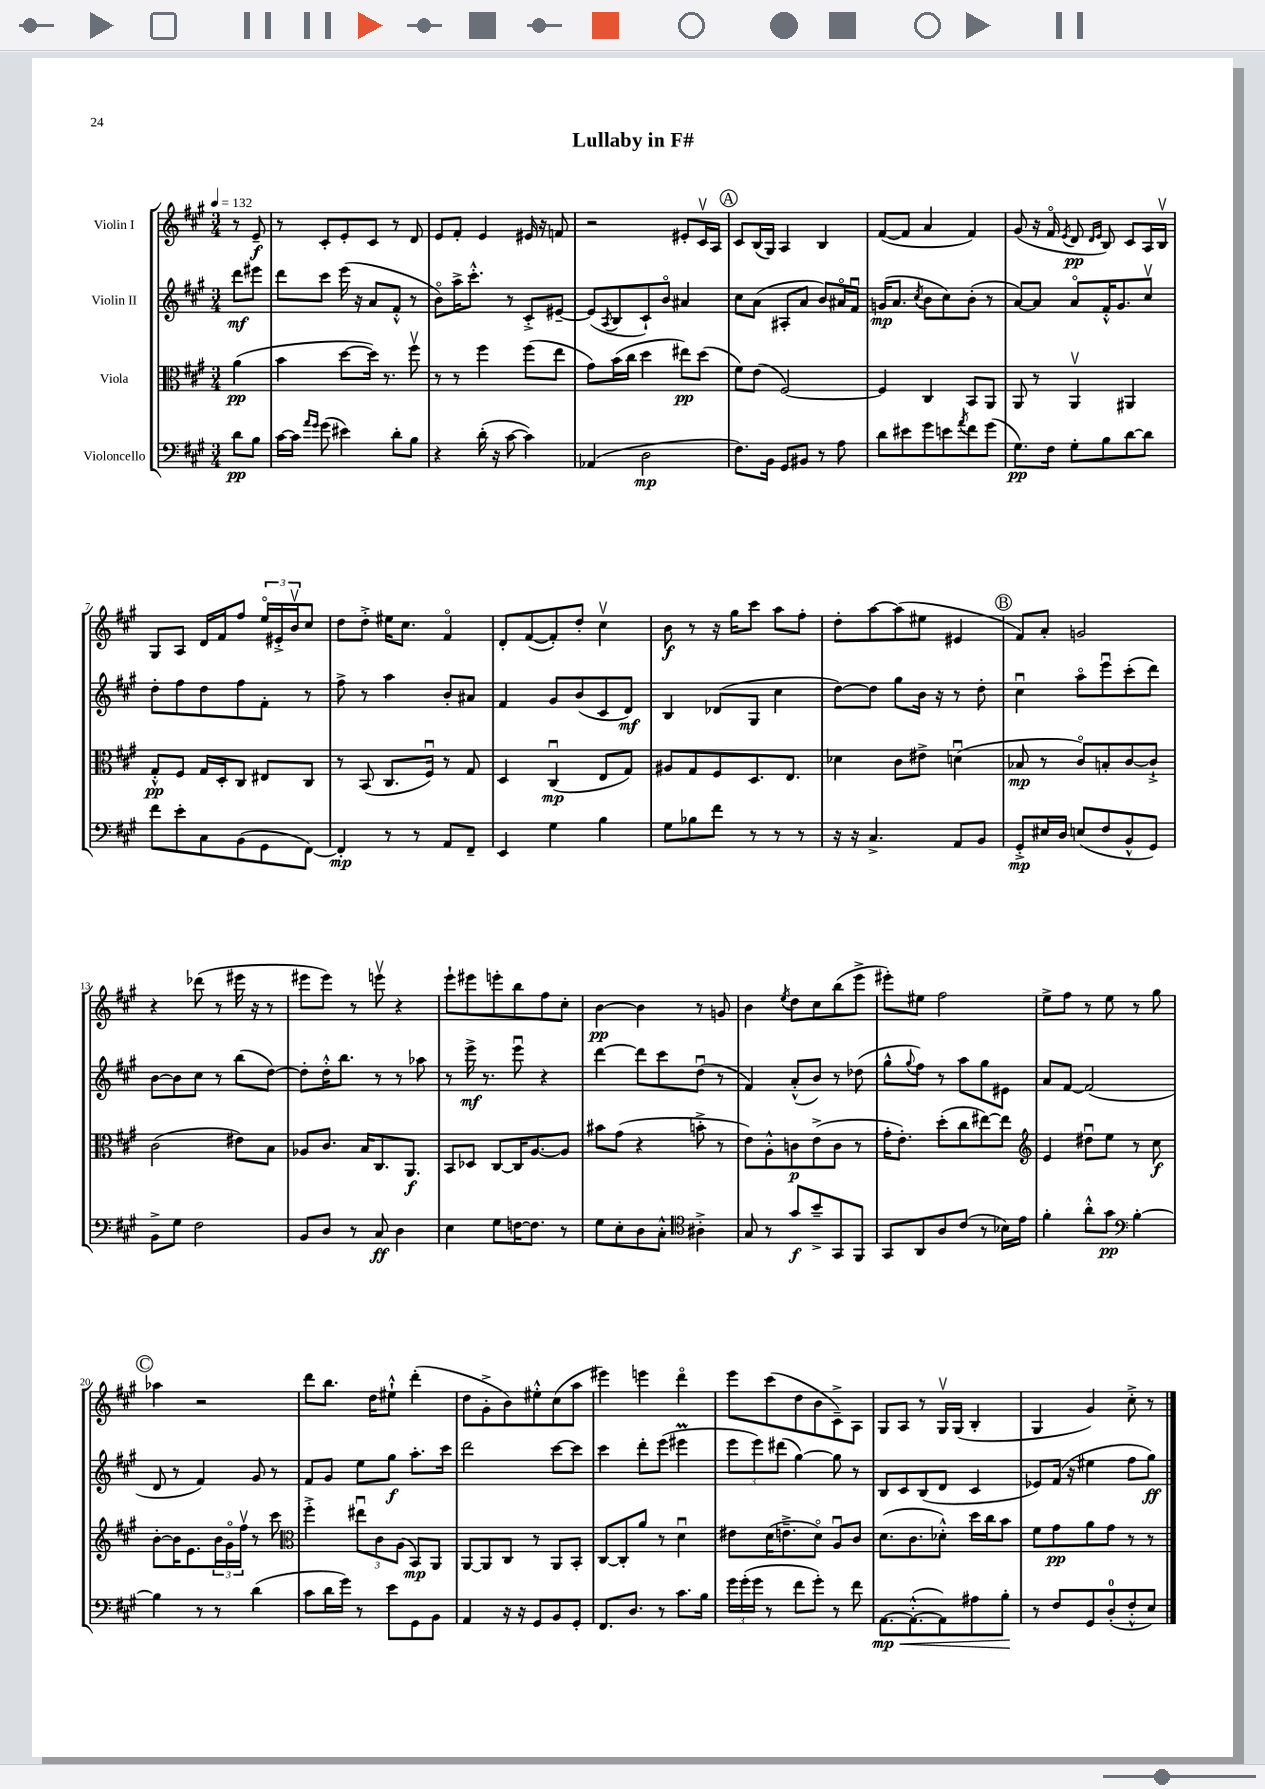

**kern	**kern	**kern	**kern
*staff4	*staff3	*staff2	*staff1
*clefF4	*clefC3	*clefG2	*clefG2
*k[f#c#g#]	*k[f#c#g#]	*k[f#c#g#]	*k[f#c#g#]
*M3/4	*M3/4	*M3/4	*M3/4
*MM132	*MM132	*MM132	*MM132
8d	(4a	8ddd	8r
8B	.	8eee#	8e~
=	=	=	=
[16c#	4b	8ddd	8r
16c#]	.	.	.
16qqa	.	.	.
16qqg#	.	.	.
(8g#	.	8ccc#	8c#'
4e#)	[8dd	(16eee	8e'
.	.	16r	.
.	16dd])	8a	8c#
.	8.r	.	.
8d'	.	8f#'^^	8r
8B	8ff#v	8r	8d
=	=	=	=
4r	8r	8bo)	8e
.	8r	16aa^	8f#'
.	.	8.ccc#'^^	.
(16d'	4ff#	.	4e
16r	.	.	.
[8c#	.	8r	.
4c#])	(8ff#	8c#'^	16e#
.	.	.	16r
.	8ee	[8e#~	8f
=	=	=	=
(4AA-	8g#)	(8e#]	2r
.	.	8qA	.
.	(16b	8B	.
.	16cc#	.	.
2D	4dd	8c#`)	.
.	.	8bo	.
.	8ee#)	4a#	8e#'
.	(8dd	.	16c#v
.	.	.	16A
=	=	=	=
8.F#)	8f#)	8cc#	8c#
.	(8e	(8a	(16B
16BB	.	.	16G#)
8GG#	[2F#)	8A#'	4A
8BB#	.	8a	.
8r	.	8b)	4B
8A	.	16a#o	.
.	.	16f#u	.
=	=	=	=
8d	4F#]	(16g	([8f#
.	.	8.a	.
8e#	.	.	8f#]
.	.	8qcc#	.
8g#	4C#	8b	4a
8e	.	8cc#)	.
8qa	.	.	.
8f#	8BB	(8b'	4f#)
(8g#	8AA	8r	.
=	=	=	=
8.G#)	8AA	[8a)	(8g#
.	8r	8a]	16r
16F#	.	.	16f#o
.	.	.	8qe
8G#'	4AAv	8ao	8d
.	.	.	16qqd
.	.	.	16qqe
8B	.	16f#'^^	8B)
.	.	8.g#	.
[8d	4AA#	.	8c#
8d]	.	8cc#v	16A
.	.	.	16Bv
=	=	=	=
8f#	8G#'^^	8dd'	8G#
8e'	8F#	8ff#	8A
8C#	16G#	8dd	16d
.	16D'	.	16f#
(8BB	8C#	8ff#	8ff#
8GG#	8E#	8f#'	24eeo
.	.	.	24e#'^
.	.	.	24bv
[8FF#)	8C#	8r	8cc#
=	=	=	=
4FF#']	8r	8ff#^	8dd
.	(8BB	8r	8dd'^
8r	8.C#	4aa	16ee#
.	.	.	8.cc#
8r	.	.	.
.	16F#u)	.	.
8AA	8r	8b'	4f#o
8FF#~	8G#	8a#	.
=	=	=	=
4EE	4D	4f#	8d'
.	.	.	([8f#
4G#	(4C#u	8g#	8f#'])
.	.	(8b	8dd'
4B	8E	8c#	4cc#v
.	8G#)	8d)	.
=	=	=	=
8G#	8A#	4B	8b
8B-	8G#	.	8r
8f#	8F#	(8d-	16r
.	.	.	16gg#
8r	8.D	8G#	8ccc#
8r	.	4cc#	8aa
.	8.E	.	.
8r	.	.	8ff#'
=	=	=	=
16r	4d-	[8dd)	8dd'
16r	.	.	.
4.C#^	.	8dd]	[8aa
.	8c#	8gg#	(8aa]
.	8e#^	16b	8ee#
.	.	16r	.
8AA	(4du	8r	4e#
8BB	.	8dd'	.
=	=	=	=
8GG#'^	8B-	4cc#u	8f#)
16E#	8r	.	8a'
16D	.	.	.
(8E	8c#o)	8aao	2g
8F#	8B'	8eeeu	.
8BB^^	[8c#	(8ccc#'	.
8GG#)	8c#`^]	8ddd)	.
=	=	=	=
8BB^	(2c#	[8b	4r
8G#	.	8b]	.
2F#	.	8cc#	(8ddd-
.	.	8r	8r
.	8e#)	(8bb	16eee#
.	.	.	16r
.	8B	[8dd)	8r
=	=	=	=
8BB	8A-	8dd']	8eee#
8D	8.c#	16dd'^^	8eee#)
.	.	8.bb	.
8r	.	.	8r
.	16B	.	.
8C#	8.C#	8r	8eeev
4D	.	8r	4r
.	8.AA	.	.
.	.	8aa-	.
=	=	=	=
4E	8BB	8r	8eee`
.	8D-	16eee^	8eee#
.	.	8.r	.
8G#	[8C#	.	8eee'
[16F	16C#]	8eeeu	8bb
8.F]	[8.A	.	.
.	.	4r	8ff#
8r	8A]	.	8cc#'
=	=	=	=
8G#	8b#	[4ddd	[4b
8E'	(8g#	.	.
8D	4r	8ddd]	4b]
8C#'^^	.	8ccc#	.
*clefC4	*	*	*
4A#'^	8b'^	(8ddu	8r
.	8r	8r	8g
=	=	=	=
8G#	8e)	4f#)	4b
8r	8A'^^	.	.
.	.	.	8qee
8g#	8c	(8a'^^	8dd
8b~^	(8e^	8b)	8cc#
8GG#	8c	8r	(8bb
8FF#	8r	(8dd-	8eee^
=	=	=	=
8GG#	16g#'	8gg#^^	8eee#')
.	8.e')	.	.
.	.	8qqgg#	.
8AA	.	8ff#)	8ee#
8A	(8dd'	8r	2ff#
(8c#	8cc#	8aa	.
8r	[8ee#)	8gg#	.
16B-)	8ee#]	8e#	.
16e	.	.	.
=	=	=	=
*	*clefG2	*	*
4f#'	4e	8a	8ee^
.	.	[8f#	8ff#
8a'^^	8dd#u	(2f#]	8r
8g#	8ee	.	8ee
*clefF4	*	*	*
[4B'	8r	.	8r
.	8cc#	.	8gg#
=	=	=	=
4B]	[8b'	8d	4aa-
.	16b]	8r	.
.	8.e	.	.
8r	.	4f#)	2r
8r	24b	.	.
.	24g#o	.	.
.	24ff#v	.	.
(4d	8r	8g#	.
.	8ccc#	8r	.
=	=	=	=
*	*clefC3	*	*
8c#	4ff#'^	8f#	8ddd
16d	.	8g#	8.bb
16g#)	.	.	.
8r	12ee#u	8ee	.
.	.	.	16dd
.	12c#	.	.
8e	.	8gg#	8ee#`^^
.	(12A	.	.
8GG#	8BB)	8.aa'	(4ddd'
8BB	8AA	.	.
.	.	16ccc#	.
=	=	=	=
4AA	[8AA	2ddd	8dd
.	8AA]	.	8g#'^
16r	8C#	.	8b)
16r	.	.	.
8GG#	8r	.	8ee#'^^
8BB	8AA	[8ccc#	(8cc#
8GG#'	8BB'	8ccc#]	8aa
=	=	=	=
8.FF#	[8C#	4ccc#	4eee#)
.	8C#']	.	.
8.D	.	.	.
.	8a	8ddd'	4eee
8r	8r	(8eee	.
8.c#	4du	4eee#	4dddo
16B	.	.	.
=	=	=	=
24g#	8e#	12eee	8eee
(24g#'	.	.	.
24g#	.	12eee)	.
8r	(16d	.	(8ccc#
.	.	(12ddd#	.
.	8.e~^	.	.
8f#	.	[4gg#)	8dd
8g#')	8do)	.	8b
8r	8Au	8gg#]	8c#~^)
8f#	8c#	8r	8A
=	=	=	=
[8.AA	(8.d	8B	8G#
.	.	8c#	8A
(8.AA'^^_	8.c#	.	.
.	.	(8B	8r
8AA])	8d-'^^)	8d	16G#v
.	.	.	(16G#
8A#	16dd	4c#	4B'
.	16cc#	.	.
8B'	8b	.	.
=	=	=	=
8r	8f#	8e-)	4G#
8F#	8g#	(16f#	.
.	.	16r	.
8GG#	8a	4ee#	4g#)
(8D'	8g#	.	.
8F#'^^	8r	8ff#	8cc#'^
8E)	8r	8gg#)	8r
==	==	==	==
*-	*-	*-	*-
